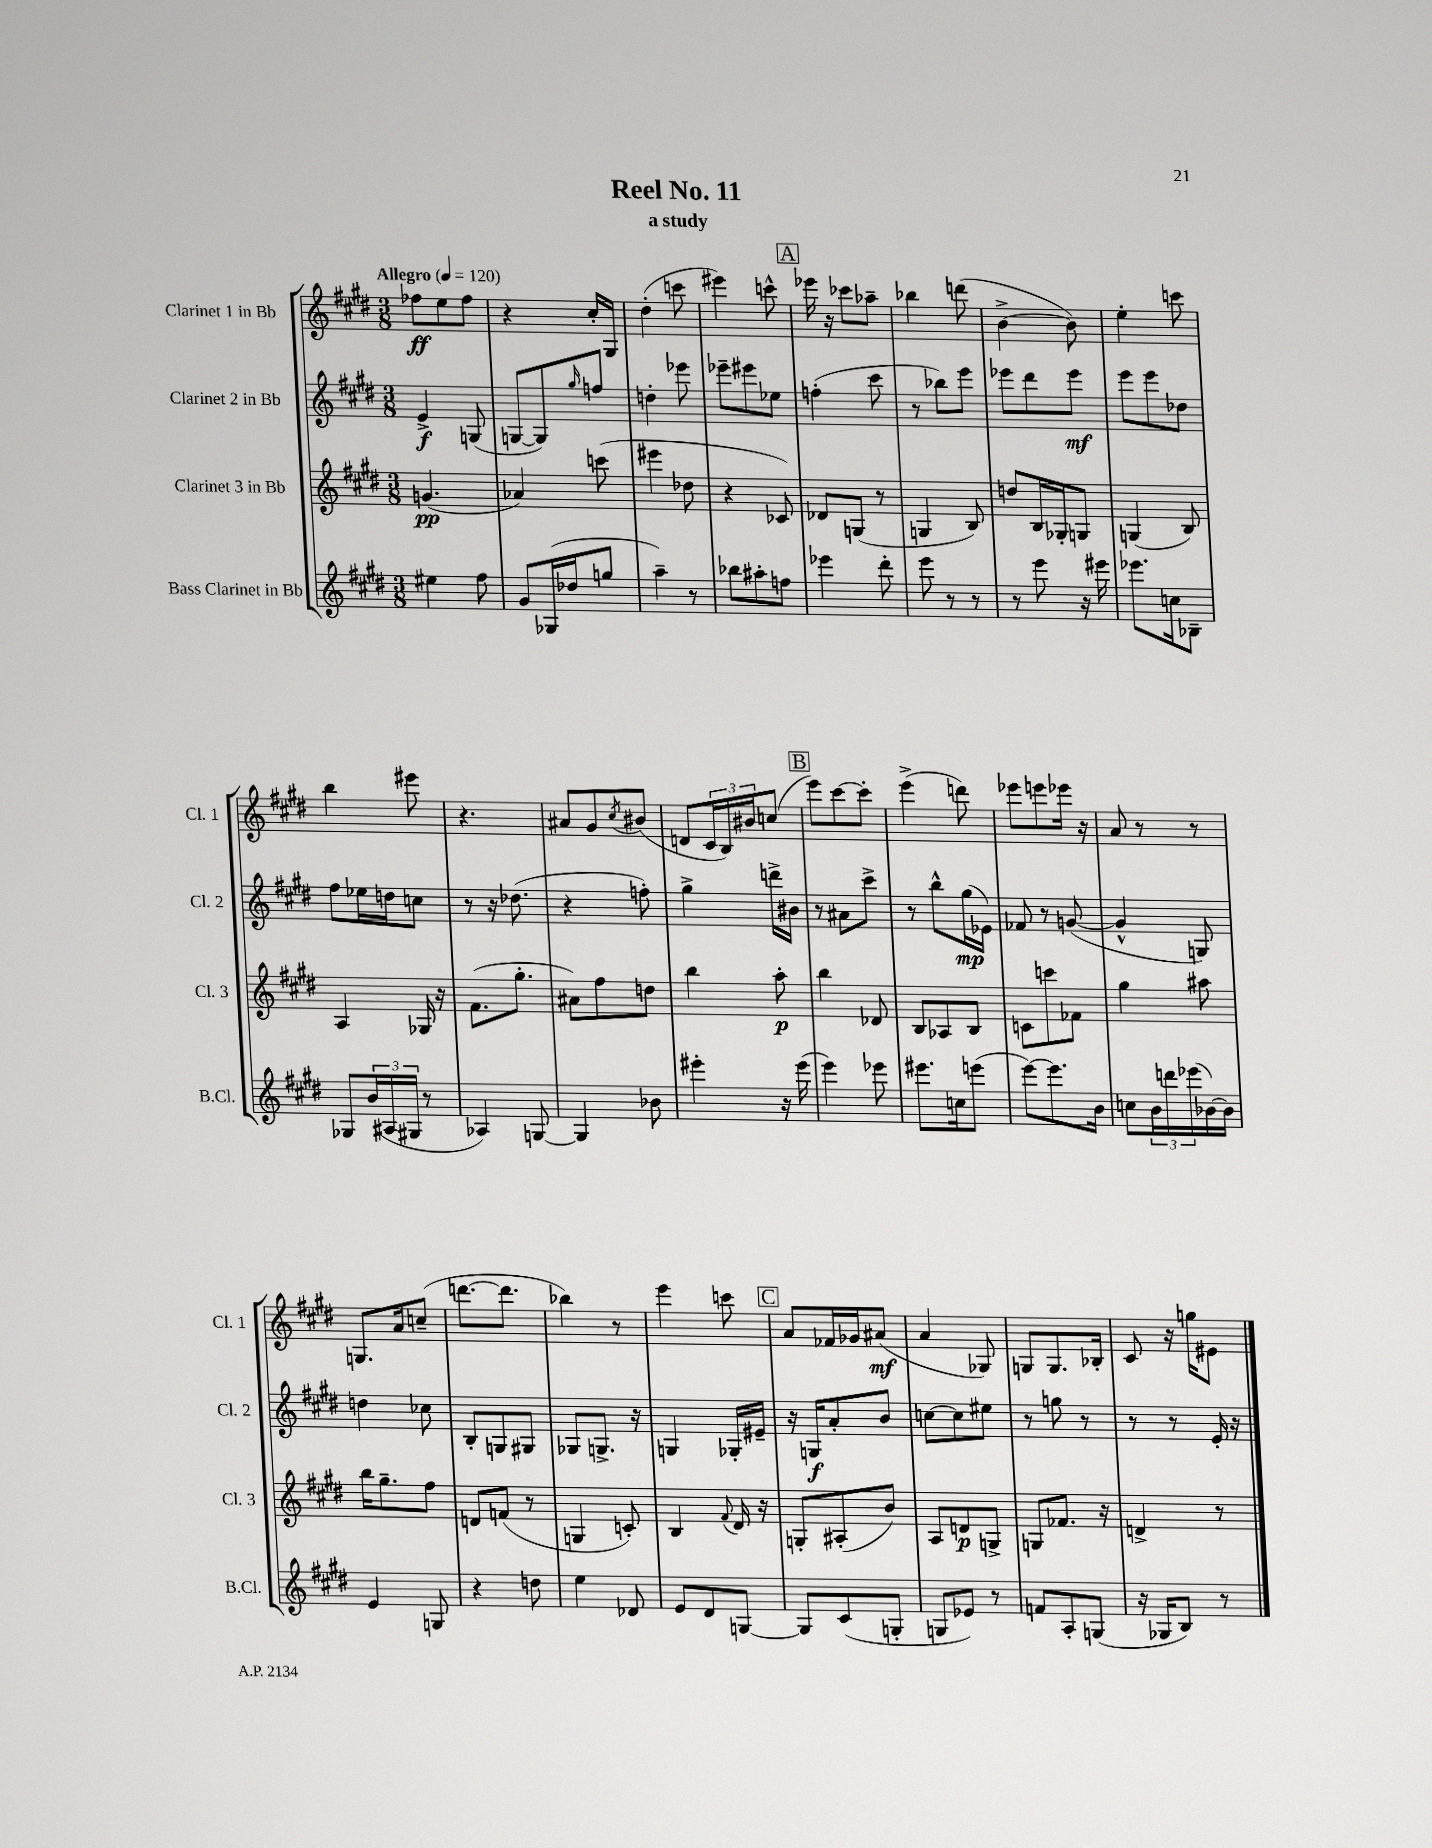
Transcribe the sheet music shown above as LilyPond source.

\header { title = "Reel No. 11" subtitle = "a study" }
<<
\new StaffGroup <<
\new Staff = "s0" \with { instrumentName = "Clarinet 1 in Bb" shortInstrumentName = "Cl. 1" } {
    \clef treble \key e \major \numericTimeSignature \time 3/8 \tempo "Allegro" 4 = 120
    fes''8\ff e''8 fes''8 |
    r4 cis''16-. gis16 |
    dis''4-.( c'''8 |
    eis'''4) c'''8-^ |
    \mark \markup { \box "A" } ees'''16 r16 ces'''8 aes''8-- |
    bes''4 d'''8( |
    b'4~-> b'8) |
    e''4-. c'''8 |
    b''4 eis'''8 |
    r4. |
    ais'8 gis'8 \acciaccatura { cis''8 } bis'8( |
    d'8 \tuplet 3/2 { cis'16 b16) bis'16 } c''8( |
    \mark \markup { \box "B" } e'''8) cis'''8~ cis'''8-. |
    e'''4->( d'''8) |
    ees'''8 e'''8 ees'''16 r16 |
    a'8 r8 r8 |
    g8. a'16 c''8--( |
    d'''8.~ d'''8. |
    bes''4) r8 |
    e'''4 c'''8 |
    \mark \markup { \box "C" } a'8 fes'16 ges'16 ais'8\mf( |
    a'4 ges8) |
    g8 g8. bes16-. |
    cis'8 r16 g''16 eis'8 \bar "|." |
}
\new Staff = "s1" \with { instrumentName = "Clarinet 2 in Bb" shortInstrumentName = "Cl. 2" } {
    \clef treble \key e \major \numericTimeSignature \time 3/8
    e'4->\f g8( |
    g8~ g8) \grace { gis''16 } f''8 |
    d''4-. ees'''8 |
    ees'''8-- eis'''8 ees''8 |
    \mark \markup { \box "A" } f''4-.( cis'''8 |
    r8 bes''8) e'''8 |
    ees'''8 dis'''8 ees'''8\mf |
    e'''8 e'''8 des''8 |
    fis''8 ees''16 d''16 c''8 |
    r8 r16 des''8.( |
    r4 f''8-.) |
    gis''4-> d'''16-> bis'16 |
    \mark \markup { \box "B" } r8 ais'8 cis'''8-> |
    r8 b''8-^ gis''16\mp( ees'16) |
    fes'8 r8 g'8~( |
    g'4-^ g8) |
    d''4 ces''8 |
    b8-. g8 gis8 |
    ges8 g8.-> r16 |
    g4 ges16-. eis'16-- |
    \mark \markup { \box "C" } r16 g16\f a'8-. b'8 |
    c''8~ c''8 eis''8 |
    r8 g''8 r8 |
    r8 r8 e'16-. r16 \bar "|." |
}
\new Staff = "s2" \with { instrumentName = "Clarinet 3 in Bb" shortInstrumentName = "Cl. 3" } {
    \clef treble \key e \major \numericTimeSignature \time 3/8
    g'4.\pp( |
    aes'4) c'''8( |
    eis'''4 des''8 |
    r4 ces'8) |
    \mark \markup { \box "A" } des'8 g8( r8 |
    g4 b8) |
    d''8 b16 ges16-. g8 |
    g4( b8) |
    a4 ges16 r16 |
    fis'8.( gis''8.-. |
    ais'8) fis''8 d''8 |
    b''4 a''8-.\p |
    \mark \markup { \box "B" } b''4 des'8 |
    b8 aes8 b8 |
    c'8 c'''8 fes'8 |
    gis''4 ais''8 |
    b''16 gis''8.-- fis''8 |
    d'8 f'8( r8 |
    g4 c'8-.) |
    b4 \appoggiatura { fis'8 } dis'16 r16 |
    \mark \markup { \box "C" } g8-. ais8-.( b'8) |
    a8 d'8\p g8-> |
    g8 fes'8. r16 |
    d'4-> r8 \bar "|." |
}
\new Staff = "s3" \with { instrumentName = "Bass Clarinet in Bb" shortInstrumentName = "B.Cl." } {
    \clef treble \key e \major \numericTimeSignature \time 3/8
    eis''4 fis''8 |
    gis'8 ges16( des''16 g''8 |
    a''4--) r8 |
    bes''8 ais''8-. f''8 |
    \mark \markup { \box "A" } ees'''4 dis'''8-. |
    e'''8 r8 r8 |
    r8 e'''8 r16 eis'''16 |
    ees'''8. c''16 bes8-- |
    ges8 \tuplet 3/2 { b'16( ais16 gis16 } r8 |
    aes4) g8~ |
    g4 bes'8 |
    eis'''4-. r16 eis'''16( |
    \mark \markup { \box "B" } e'''4) ees'''8 |
    eis'''8. c''16 e'''8( |
    e'''8~) e'''8. b'16 |
    c''8 \tuplet 3/2 { b'16 d'''16 ees'''16( } bes'16~) bes'16 |
    e'4 g8 |
    r4 d''8 |
    e''4 des'8 |
    e'8 dis'8 g8~ |
    \mark \markup { \box "C" } g8 cis'8( g8-. |
    g8 ees'8) r8 |
    f'8 a8-. g8( |
    r16 ges16 b8) r8 \bar "|." |
}
>>
>>
\layout { \context { \Score \remove "Bar_number_engraver" } }
